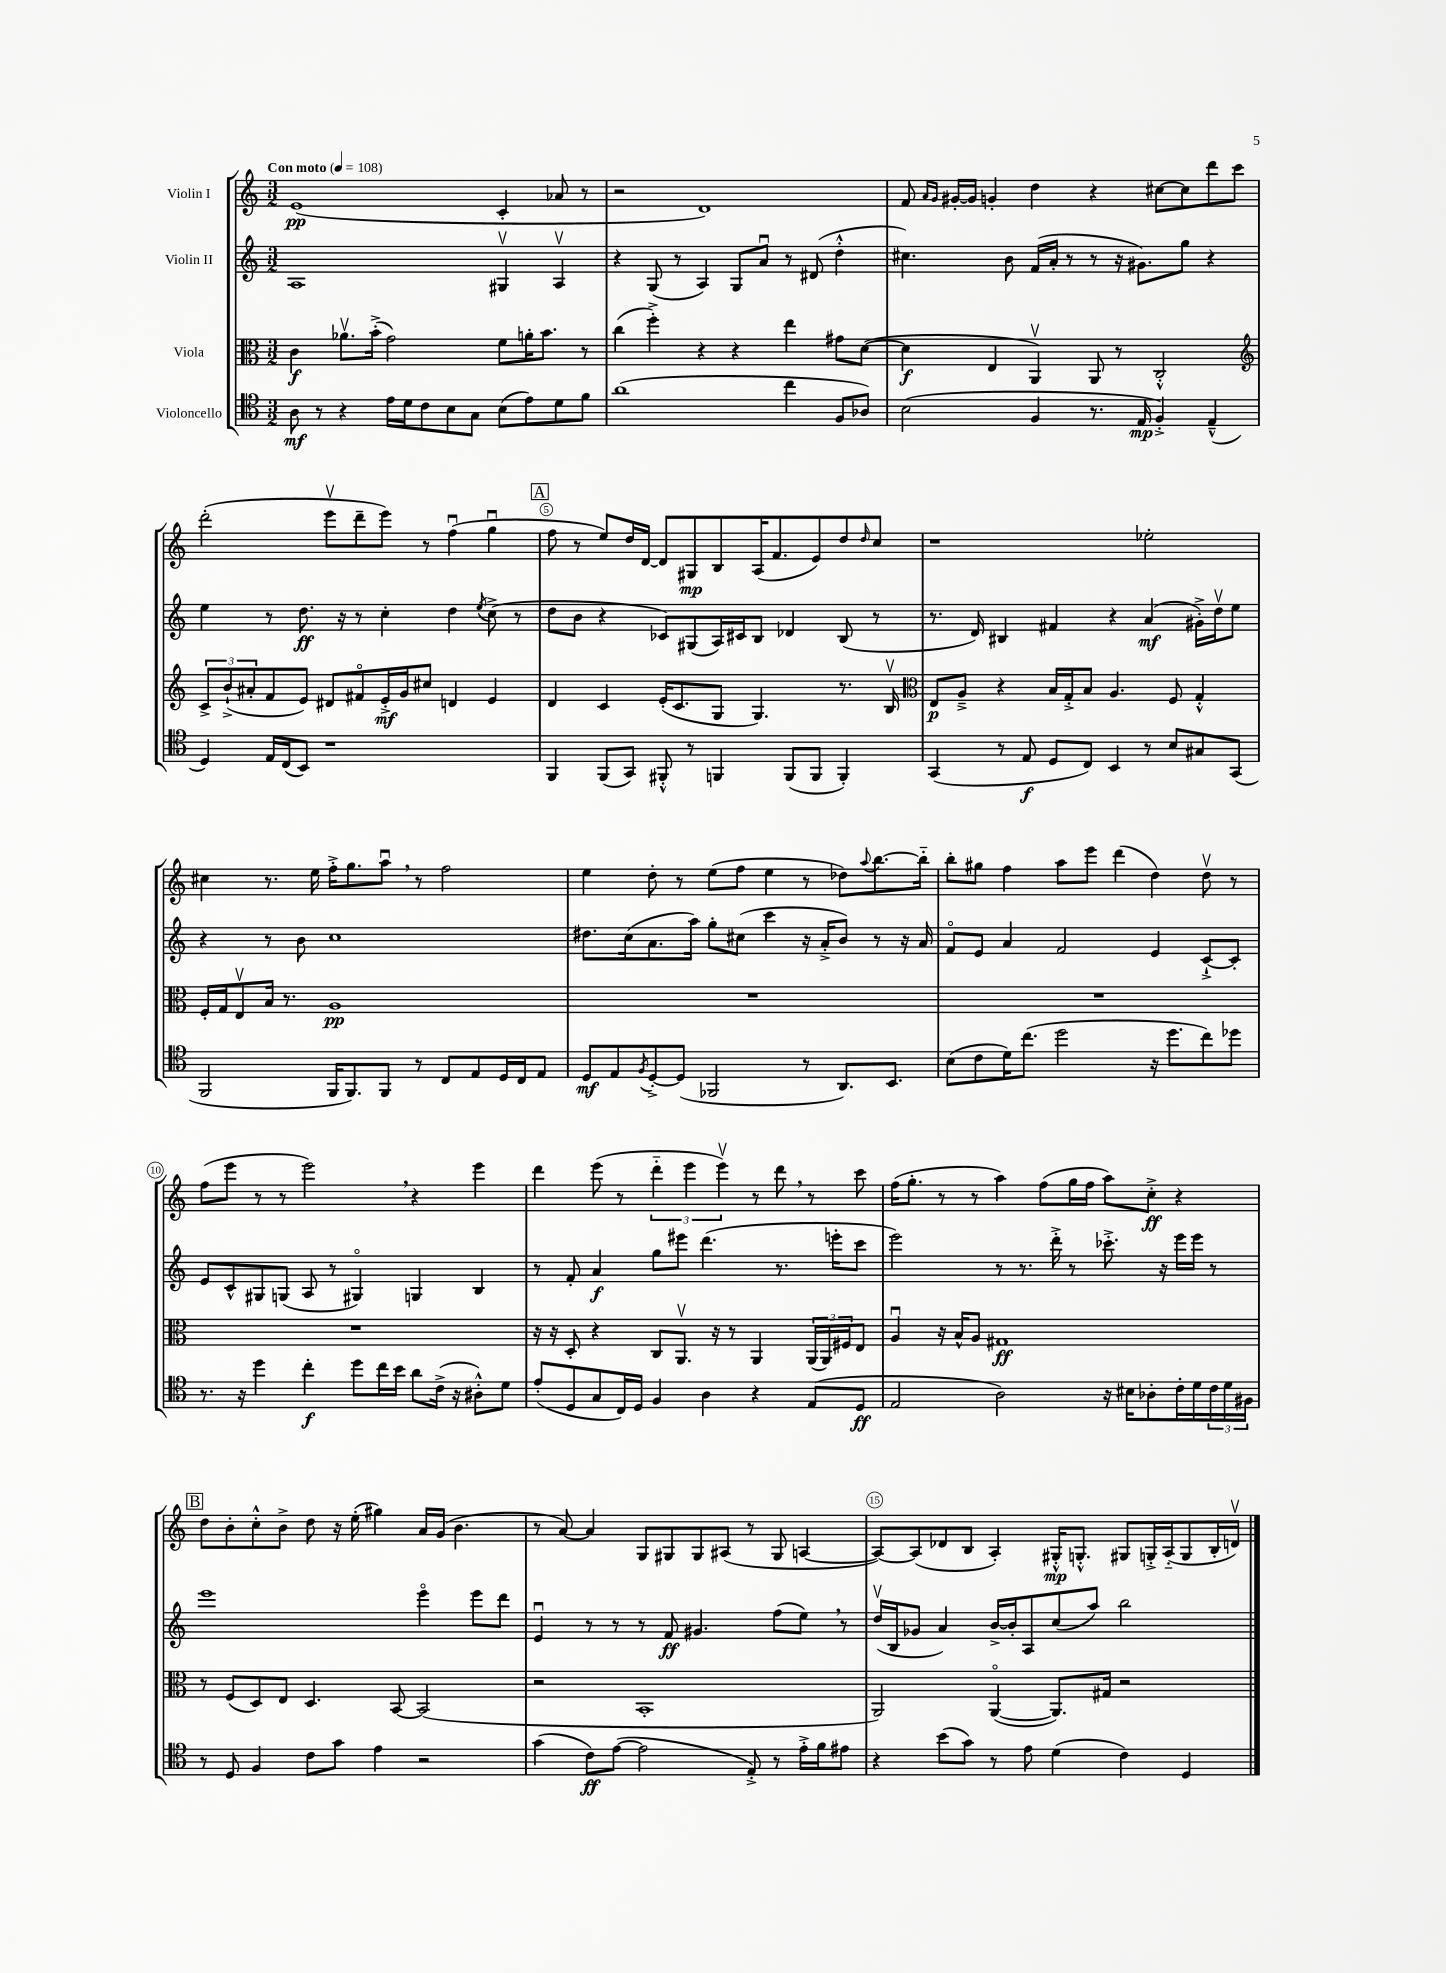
<<
\new StaffGroup <<
\new Staff = "s0" \with { instrumentName = "Violin I" } {
    \clef treble \key c \major \numericTimeSignature \time 3/2 \tempo "Con moto" 4 = 108
    e'1\pp( c'4-. aes'8 r8 |
    r2 d'1) |
    f'8 \grace { a'16 g'16 } gis'16~-. gis'16 g'4-. d''4 r4 cis''8~ cis''8 d'''8 c'''8 |
    d'''2-.( e'''8\upbow d'''8-- e'''8) r8 f''4\downbow( g''4\downbow |
    \mark \markup { \box "A" } f''8 r8 e''8) d''16 d'16~ d'8 gis8\mp b8 a16( f'8. e'8) d''8 \grace { d''16 } c''8 |
    r1 ees''2-. |
    cis''4 r8. e''16 f''16-.-> g''8. a''8\downbow \breathe r8 f''2 |
    e''4 d''8-. r8 e''8( f''8 e''4 r8 des''8) \appoggiatura { a''8 } b''8.~ b''16-_ |
    b''8-. gis''8 f''4 a''8 e'''8 d'''4( d''4) d''8\upbow r8 |
    f''8( e'''8 r8 r8 e'''2) \breathe r4 e'''4 |
    d'''4 e'''8( r8 \tuplet 3/2 { d'''4-_ e'''4 e'''4\upbow) } r8 d'''8 \breathe r8 c'''8 |
    f''16( g''8.-. r8 r8 a''4) f''8( g''16 f''16 a''8) c''8-.->\ff r4 |
    \mark \markup { \box "B" } d''8 b'8-. c''8-.-^ b'8-> d''8 r16 e''16-.( gis''4) a'16 g'16( b'4. |
    r8 a'8~) a'4 g8 gis8 gis8 ais8( r8 gis8 a4~ |
    a8~) a8( des'8 b8 a4-.) gis16-.-^\mp g8.-.-^ gis8 g16-.-> a16-_( g8 b16-. d'16\upbow) \bar "|." |
}
\new Staff = "s1" \with { instrumentName = "Violin II" } {
    \clef treble \key c \major \numericTimeSignature \time 3/2
    a1 gis4\upbow a4\upbow |
    r4 g8( r8 a4) g8 a'8\downbow r8 dis'8( d''4-.-^ |
    cis''4.) b'8 f'16( a'16-. r8 r8 r16 gis'8.) g''8 r4 |
    e''4 r8 d''8.\ff r16 r8 c''4-. d''4 \acciaccatura { e''8 } c''8->( r8 |
    \mark \markup { \box "A" } d''8 b'8 r4 ces'8) gis8( a16) cis'16 b8 des'4 b8( r8 |
    r8. d'16) bis4 fis'4 r4 a'4\mf( gis'16-.->) d''16\upbow e''8 |
    r4 r8 b'8 c''1 |
    dis''8. c''16( a'8. a''16) g''8-. cis''8( c'''4 r16 a'16-.-> b'8) r8 r16 a'16 |
    f'8\flageolet e'8 a'4 f'2 e'4 c'8~-!-> c'8-. |
    e'8 c'8-^ gis8 g8( a8 r8 gis4\flageolet) g4 b4 |
    r8 f'8-. a'4\f g''8 eis'''8 d'''4.( r8. e'''16-. c'''8 |
    e'''2) r8 r8. d'''16-.-> r8 ces'''8.-.-> r16 e'''16 e'''16 r8 |
    \mark \markup { \box "B" } e'''1 e'''4\flageolet e'''8 d'''8 |
    e'4\downbow r8 r8 r8 f'8\ff gis'4. f''8( e''8) \breathe r8 |
    d''16\upbow( b16 ges'8 a'4) b'16~-> b'16-. a8 c''8( a''8) b''2 \bar "|." |
}
\new Staff = "s2" \with { instrumentName = "Viola" } {
    \clef alto \key c \major \numericTimeSignature \time 3/2
    c'4\f aes'8.\upbow b'16-.->( g'2) f'8 a'16-. b'8. r8 |
    c''4( f''4-.->) r4 r4 e''4 gis'8 d'8~( |
    d'4\f e4 a,4\upbow) a,8 r8 c2-.-^ |
    \clef treble \tuplet 3/2 { c'8-> b'8-!->( ais'8-. } f'8 e'8) dis'8 fis'8\flageolet e'16-.->\mf g'16 cis''8 d'4 e'4 |
    \mark \markup { \box "A" } d'4 c'4 e'16-.( c'8. g8 g4.) r8. b16\upbow |
    \clef alto e8\p a8---> r4 b16 g16-.-> b8 a4. f8 g4-.-^ |
    f16-. g16 e8\upbow b16 r8. a1\pp |
    R1. |
    R1. |
    R1. |
    r16 r16 d8-. r4 c8 a,8.\upbow r16 r8 a,4 \tuplet 3/2 { a,16( a,16) fis16 } e8 |
    a4\downbow r16 b16-^ a8 gis1\ff |
    \mark \markup { \box "B" } r8 f8( d8) e8 d4. b,8~ b,2( |
    r2 b,1-. |
    a,2) a,4~\flageolet( a,8.) gis16 r2 \bar "|." |
}
\new Staff = "s3" \with { instrumentName = "Violoncello" } {
    \clef tenor \key c \major \numericTimeSignature \time 3/2
    a8\mf r8 r4 e'16 d'16 c'8 b8 g8 b8( e'8) d'8 f'8 |
    a'1( c''4 f8 aes8) |
    b2( f4 r8. e16\mp f4-.->) e4---^( |
    d4) e16 c16( b,8) r1 |
    \mark \markup { \box "A" } f,4 f,8( g,8) fis,8-.-^ r8 f,4 f,8( f,8 f,4-.) |
    g,4( r8 e8\f d8 c8) b,4 r8 b8 gis8 g,8( |
    f,2 f,16 f,8.) f,8 r8 c8 e8 d16 c16 e8 |
    d8\mf e8 \acciaccatura { f8 } d8~-.-> d8( fes,2 r8 a,8.) b,8. |
    b8( c'8 d'16) c''8.( d''2 r16 d''8. c''8) des''8 |
    r8. r16 d''4 c''4-.\f d''8 c''16 b'16 a'8 c'16->( r16 ais8-.-^) d'8 |
    e'8-.( d8 g8 c16) d16 f4 a4 r4 e8( d8\ff |
    e2 a2) r16 bis16 aes8-. c'16-. d'16 \tuplet 3/2 { c'16 d'16 fis16 } |
    \mark \markup { \box "B" } r8 d8 f4 c'8 g'8 e'4 r2 |
    g'4( c'8\ff) e'8~( e'2 e8-.->) r8 e'16-.-> f'16 eis'8 |
    r4 b'8( g'8) r8 e'8 d'4( c'4) d4 \bar "|." |
}
>>
>>
\layout { \context { \Score \override BarNumber.break-visibility = ##(#f #t #t) barNumberVisibility = #(every-nth-bar-number-visible 5) \override BarNumber.stencil = #(make-stencil-circler 0.1 0.3 ly:text-interface::print) } }
